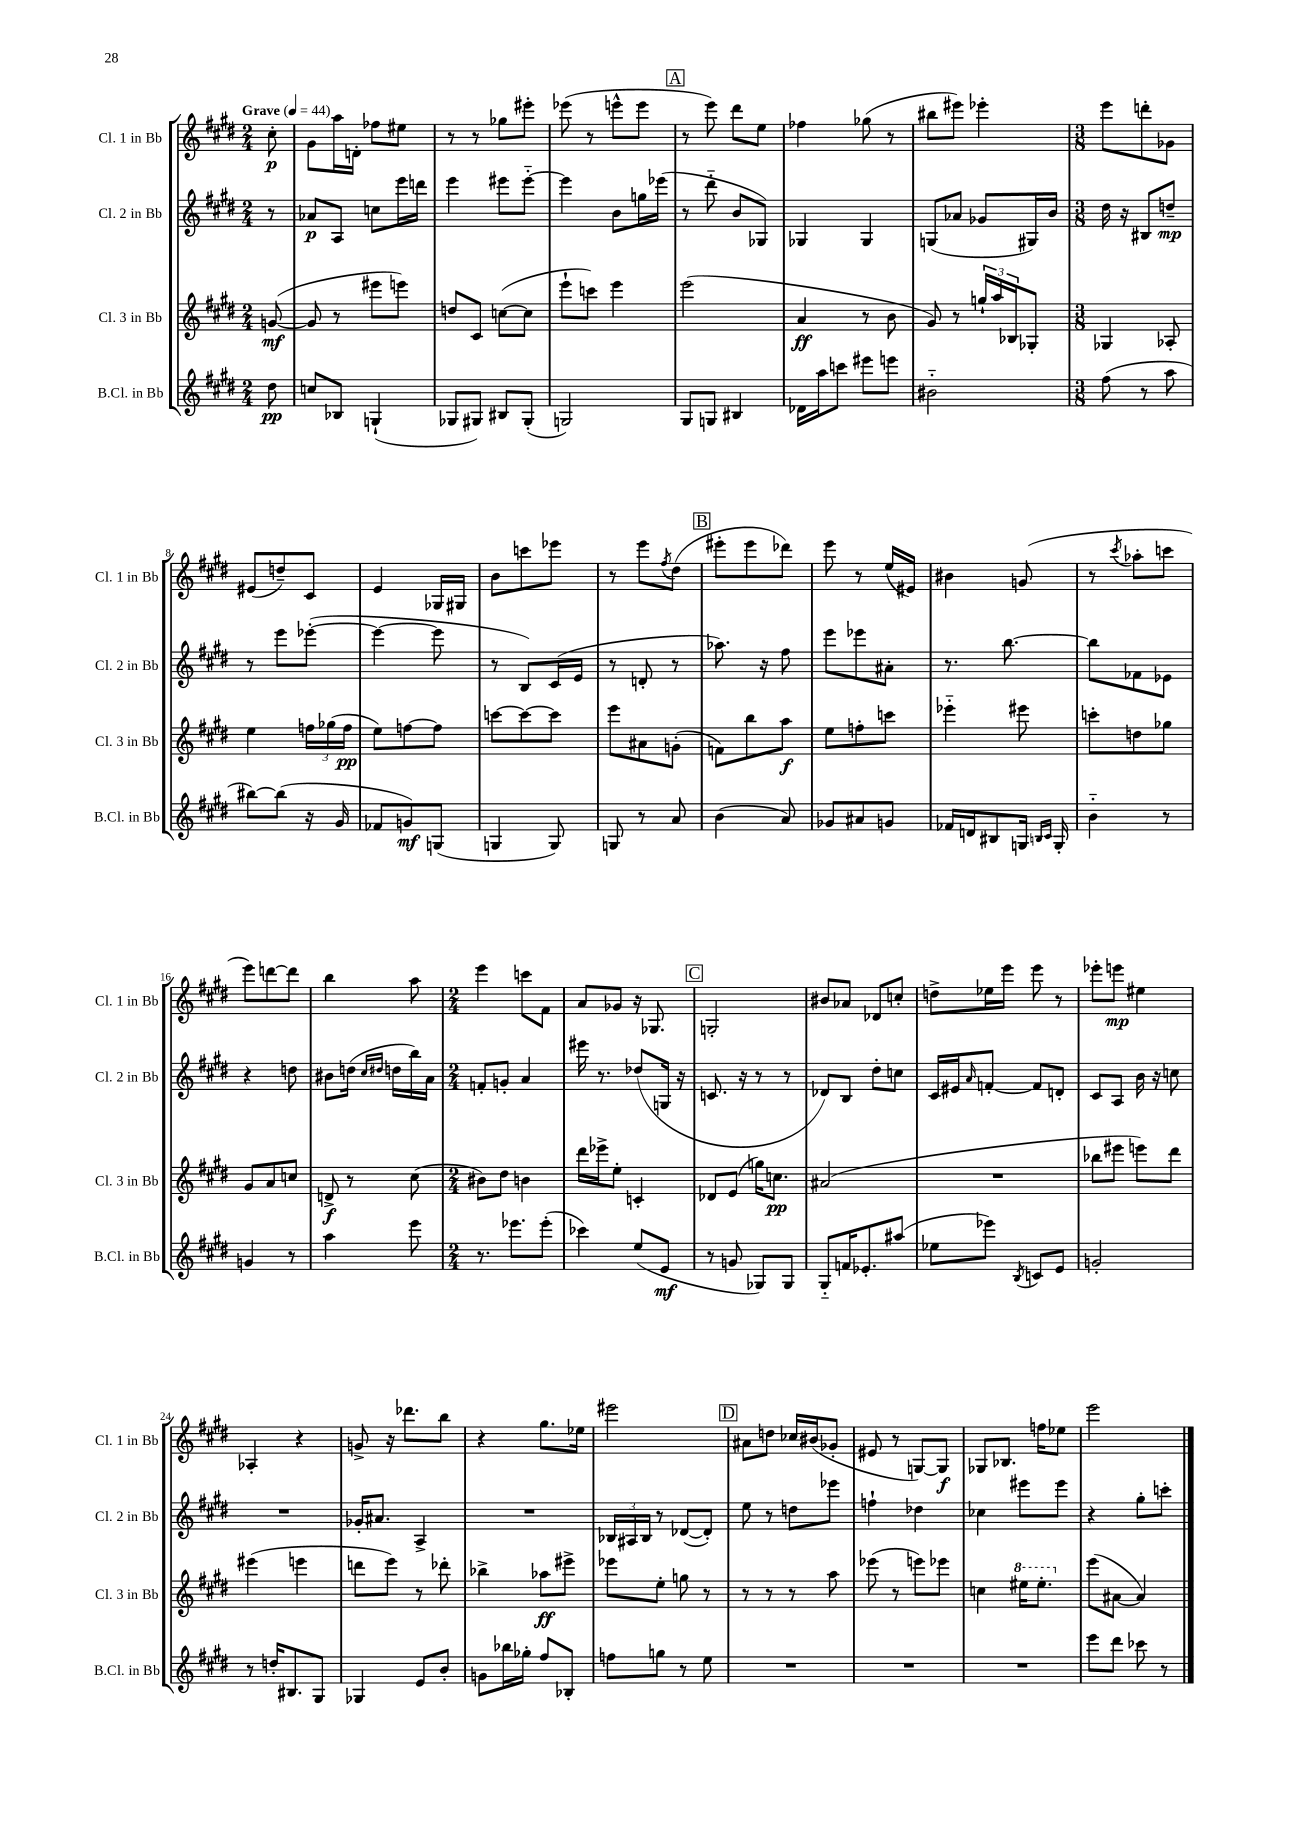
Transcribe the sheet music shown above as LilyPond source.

<<
\new StaffGroup <<
\new Staff = "s0" \with { instrumentName = "Cl. 1 in Bb" shortInstrumentName = "Cl. 1 in Bb" } {
    \clef treble \key e \major \numericTimeSignature \time 2/4 \partial 8 \tempo "Grave" 4 = 44
    cis''8-.\p |
    gis'8 a''16 d'16-. fes''8 eis''8 |
    r8 r8 ges''8 eis'''8-. |
    ees'''8( r8 e'''8-^ e'''8 |
    \mark \markup { \box "A" } r8 e'''8) dis'''8 e''8 |
    fes''4 ges''8( r8 |
    bis''8 eis'''8) ees'''4-. |
    \numericTimeSignature \time 3/8 e'''8 d'''8-. ges'8 |
    eis'8( d''8--) cis'8 |
    e'4 ges16 gis16 |
    b'8 c'''8 ees'''8 |
    r8 e'''8 \acciaccatura { fis''8 } dis''8( |
    \mark \markup { \box "B" } eis'''8-. eis'''8 des'''8) |
    e'''8 r8 e''16( eis'16) |
    bis'4 g'8( |
    r8 \acciaccatura { cis'''8 } aes''8-. c'''8 |
    e'''8) d'''8~ d'''8 |
    b''4 a''8 |
    \numericTimeSignature \time 2/4 e'''4 c'''8 fis'8 |
    a'8 ges'8 r16 ges8. |
    \mark \markup { \box "C" } g2-. |
    bis'8 aes'8 des'8 c''8-. |
    d''8-> ees''16 e'''16 e'''8 r8 |
    ees'''8-. e'''8\mp eis''4 |
    aes4-. r4 |
    g'8-> r16 des'''8. b''8 |
    r4 gis''8. ees''16 |
    eis'''2 |
    \mark \markup { \box "D" } ais'8 d''8 ces''16 bis'16( ges'8-. |
    eis'8 r8 g8~) g8\f |
    ges8 bes8. f''16 ees''8 |
    e'''2 \bar "|." |
}
\new Staff = "s1" \with { instrumentName = "Cl. 2 in Bb" shortInstrumentName = "Cl. 2 in Bb" } {
    \clef treble \key e \major \numericTimeSignature \time 2/4 \partial 8
    r8 |
    aes'8\p a8 c''8 e'''16 d'''16 |
    e'''4 eis'''8 eis'''8~-_ |
    eis'''4 b'8 g''16 ees'''16( |
    \mark \markup { \box "A" } r8 dis'''8-_ b'8 ges8) |
    ges4 ges4 |
    g8( aes'8 ges'8 gis16) b'16 |
    \numericTimeSignature \time 3/8 dis''16 r16 bis8 d''8--\mp |
    r8 e'''8 ees'''8~-.( |
    ees'''4~ ees'''8 |
    r8 b8) cis'16( e'16 |
    r8 d'8-. r8 |
    \mark \markup { \box "B" } aes''8.) r16 fis''8 |
    e'''8 ees'''8 ais'8-. |
    r8. b''8.~ |
    b''8 fes'8 ees'8 |
    r4 d''8 |
    bis'8 d''16( \grace { cis''16 dis''16 } d''16 b''16) a'16 |
    \numericTimeSignature \time 2/4 f'8-. g'8-. a'4 |
    eis'''16 r8. des''8( g16 r16 |
    \mark \markup { \box "C" } c'8. r16 r8 r8 |
    des'8) b8 dis''8-. c''8 |
    cis'16 eis'16 \grace { a'16 } f'8~-. f'8 d'8-. |
    cis'8 a8 b'16 r16 c''8 |
    R2 |
    ges'16-. ais'8. a4-> |
    R2 |
    \tuplet 3/2 { bes16 ais16 bes16 } r8 des'8~( des'8-.) |
    \mark \markup { \box "D" } e''8 r8 d''8 ees'''8 |
    f''4-! des''4 |
    ces''4 eis'''8 eis'''8 |
    r4 gis''8-. c'''8-. \bar "|." |
}
\new Staff = "s2" \with { instrumentName = "Cl. 3 in Bb" shortInstrumentName = "Cl. 3 in Bb" } {
    \clef treble \key e \major \numericTimeSignature \time 2/4 \partial 8
    g'8~\mf( |
    g'8 r8 eis'''8 e'''8) |
    d''8 cis'8 c''8~( c''8 |
    e'''8-! c'''8) e'''4 |
    \mark \markup { \box "A" } e'''2( |
    a'4\ff r8 b'8 |
    gis'8) r8 \tuplet 3/2 { g''16-! a''16 bes16 } ges8-. |
    \numericTimeSignature \time 3/8 ges4 aes8-. |
    e''4 \tuplet 3/2 { f''16 ges''16( f''16\pp } |
    e''8) f''8~ f''8 |
    c'''8~ c'''8~ c'''8 |
    e'''8 ais'8 g'8-.( |
    \mark \markup { \box "B" } f'8) b''8 a''8\f |
    e''8 f''8-. c'''8 |
    ees'''4-_ eis'''8 |
    c'''8-. d''8 ges''8 |
    gis'8 a'8 c''8 |
    d'8->\f r8 cis''8( |
    \numericTimeSignature \time 2/4 bis'8) dis''8 b'4 |
    dis'''16 ees'''16-> e''8-. c'4-. |
    \mark \markup { \box "C" } des'8 e'8( g''16) c''8.\pp |
    ais'2( |
    R2 |
    bes''8 eis'''8 e'''8) dis'''8 |
    eis'''4( e'''4 |
    d'''8 e'''8) r8 des'''8-. |
    bes''4-> aes''8\ff eis'''8-> |
    ees'''8 e''8-. g''8 r8 |
    \mark \markup { \box "D" } r8 r8 r8 a''8 |
    ees'''8( r8 e'''8) ees'''8 |
    c''4 \ottava #1 eis'''16 eis'''8.-. \ottava #0 |
    e'''8( ais'8~ ais'4) \bar "|." |
}
\new Staff = "s3" \with { instrumentName = "B.Cl. in Bb" shortInstrumentName = "B.Cl. in Bb" } {
    \clef treble \key e \major \numericTimeSignature \time 2/4 \partial 8
    dis''8\pp |
    c''8 bes8 g4-!( |
    ges8 gis8) bis8 gis8-.( |
    g2) |
    \mark \markup { \box "A" } gis8 g8 bis4 |
    des'16 a''16 c'''8 eis'''8 e'''8 |
    bis'2-_ |
    \numericTimeSignature \time 3/8 fis''8( r8 a''8 |
    bis''8~) bis''8( r16 gis'16 |
    fes'8 g'8\mf) g8( |
    g4 g8) |
    g8 r8 a'8 |
    \mark \markup { \box "B" } b'4( a'8) |
    ges'8 ais'8 g'8 |
    fes'16 d'16 bis8 g16 \grace { b16 cis'16 } g16-. |
    b'4-_ r8 |
    g'4 r8 |
    a''4 e'''8 |
    \numericTimeSignature \time 2/4 r8. ees'''8. ees'''8-.( |
    ces'''4) e''8( e'8\mf |
    \mark \markup { \box "C" } r8 g'8 ges8) ges8 |
    gis8-_ f'16 ees'8.-. ais''8( |
    ees''8 ees'''8) \acciaccatura { b8 } c'8 e'8 |
    g'2-. |
    r8 d''16-. bis8. gis8 |
    ges4 e'8 b'8-. |
    g'8 bes''16 ges''16-. fis''8 bes8-. |
    f''8 g''8 r8 e''8 |
    \mark \markup { \box "D" } R2 |
    R2 |
    R2 |
    e'''8 dis'''8 ces'''8 r8 \bar "|." |
}
>>
>>
